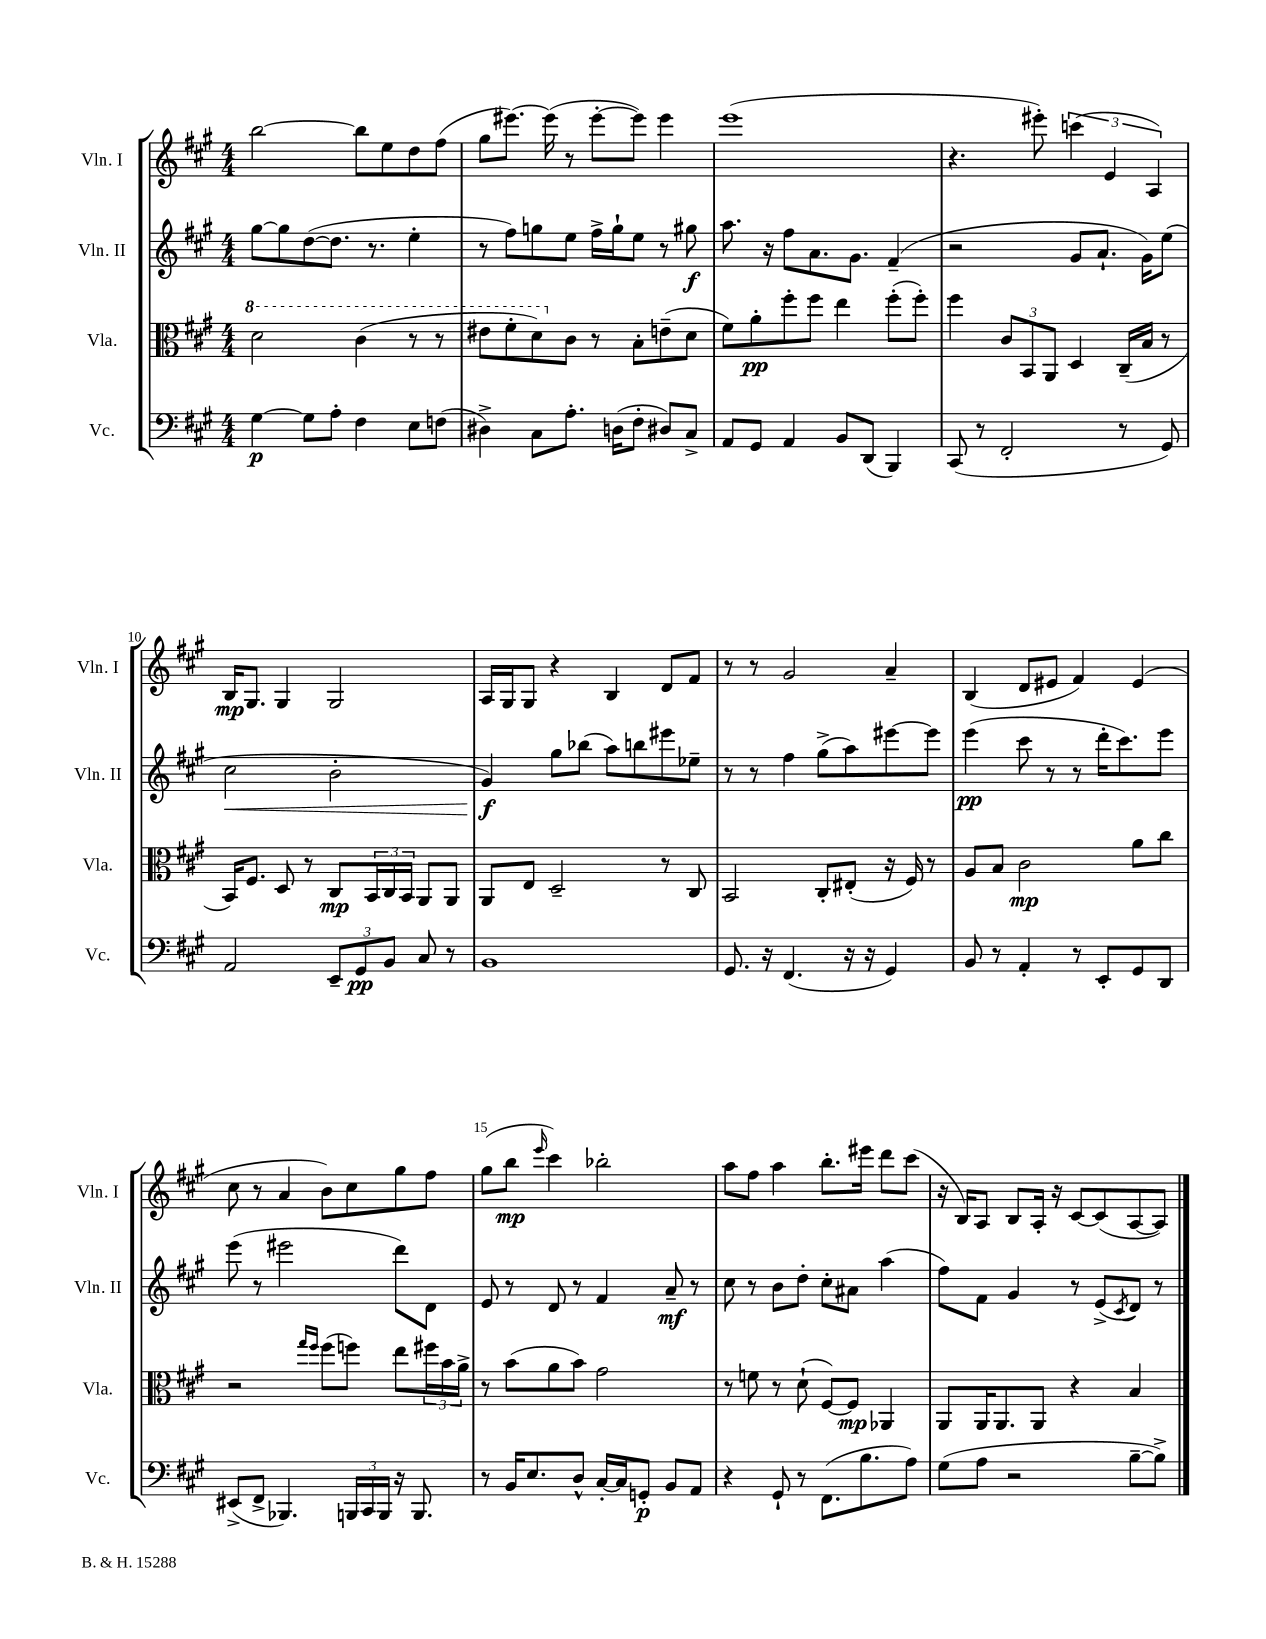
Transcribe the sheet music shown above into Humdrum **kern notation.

**kern	**kern	**kern	**kern
*staff4	*staff3	*staff2	*staff1
*clefF4	*clefC3	*clefG2	*clefG2
*k[f#c#g#]	*k[f#c#g#]	*k[f#c#g#]	*k[f#c#g#]
*M4/4	*M4/4	*M4/4	*M4/4
[4G#\	2dd\	[8gg#\L	[2bb\
.	.	8gg#\]	.
8G#\]L	.	([8dd\	.
8A'\J	.	8.dd\]J	.
4F#\	(4cc#\	.	8bb\]L
.	.	8.r	.
.	.	.	8ee\
8E\L	8r	4ee'\	8dd\
(8F\J	8r	.	(8ff#\J
=	=	=	=
4D#^\)	8ee#\L	8r	8gg#\L
.	8ff#'\	8ff#\L)	[8.eee#\J)
8C#\L	8dd\)	8gg\	.
.	.	.	(16eee#\]
8.A'\J	8c#\J	8ee\J	8r
.	8r	16ff#^\LL	[8eee#'\L
(16D\LK	.	16gg`\J	.
8F#'\J	8B'\L	8ee\J	8eee#\]J)
8D#/L)	(8e~\	8r	4eee#\
8C#^/J	8d\J	8gg#\	.
=	=	=	=
8AA/L	8f#\L)	8.aa\	(1eee
8GG#/J	8a'\	.	.
.	.	16r	.
4AA/	8ff#'\	8ff#\L	.
.	8ff#\J	8.a\	.
8BB/L	4ee\	.	.
.	.	8.g#\J	.
(8DD/J	.	.	.
4BBB/)	(8ff#'\L	(4f#~/	.
.	8ff#'\J)	.	.
=	=	=	=
(8CC#/	4ff#\	2r	4.r
8r	.	.	.
2FF#'/	12c#/L	.	.
.	12BB/	.	.
.	.	.	8eee#'\)
.	12AA/J	.	.
.	4D/	8g#/L	(6ccc\
.	.	8.a`/J	.
.	.	.	6e/
8r	(16C#~/LL	.	.
.	16B/JJ	16g#\LK)	.
.	.	.	6A/)
8GG#/)	8r	(8ee\J	.
=	=	=	=
2AA/	16BB/LK)	2cc#\	16B/LK
.	8.F#/J	.	8.G#/J
.	8D/	.	4G#/
.	8r	.	.
12EE~/L	8C#/L	2b'\	2G#/
12GG#/	.	.	.
.	24BB/L	.	.
12BB/J	24C#/	.	.
.	24BB/JJ	.	.
8C#/	8AA/L	.	.
8r	8AA/J	.	.
=	=	=	=
1BB	8AA/L	4g#/)	16A/LL
.	.	.	16G#/J
.	8E/J	.	8G#/J
.	2D~/	8gg#\L	4r
.	.	(8bb-\J	.
.	.	8aa\L)	4B/
.	.	8bb\	.
.	8r	8eee#\	8d/L
.	8C#/	8ee-~\J	8f#/J
=	=	=	=
8.GG#/	2BB/	8r	8r
.	.	8r	8r
16r	.	.	.
(4.FF#/	.	4ff#\	2g#/
.	8C#'/L	(8gg#^\L	.
16r	(8E#'/J	8aa\)	.
16r	.	.	.
4GG#/)	16r	[8eee#\	4a~/
.	16F#/)	.	.
.	8r	8eee#\]J	.
=	=	=	=
8BB/	8A/L	(4eee\	(4B/
8r	8B/J	.	.
4AA'/	2c#\	8ccc#\	8d/L
.	.	8r	8e#/J
8r	.	8r	4f#/)
8EE'/L	.	16ddd'\LK	.
.	.	8.ccc#\)	.
8GG#/	8a\L	.	(4e#/
8DD/J	8cc#\J	8eee\J	.
=	=	=	=
(8EE#^/L	2r	(8eee\	8cc#\
8FF#^/J	.	8r	8r
4.BBB-/)	.	2eee#\	4a/
.	16qqgg#/LL	.	.
.	16qqff#/JJ	.	.
.	(8ff#\L	.	8b\L)
24BBB/LL	8ff\J)	.	8cc#\
24CC#/	.	.	.
24BBB/JJ	.	.	.
16r	8ee\L	8ddd\L)	8gg#\
8.BBB/	.	.	.
.	24ff#\L	8d\J	8ff#\J
.	24b\	.	.
.	24a^\JJ	.	.
=	=	=	=
8r	8r	8e/	(8gg#\L
16BB/LK	(8b\L	8r	8bb\J
8.E/	.	.	.
.	.	.	16qqeee/
.	8a\	8d/	4ccc#\)
8D^^/J	8b\J)	8r	.
[16C#'/LL	2g#\	4f#/	2bb-'\
16C#/]J	.	.	.
8GG'/J	.	.	.
8BB/L	.	8a~/	.
8AA/J	.	8r	.
=	=	=	=
4r	8r	8cc#\	8aa\L
.	8f\	8r	8ff#\J
8GG#`/	8r	8b\L	4aa\
8r	(8d`\	8dd'\J	.
(8.FF#\L	[8F#/L)	8cc#'\L	8.bb'\L
.	8F#/]J	8a#\J	.
8.B\	.	.	16eee#\Jk
.	4AA-/	(4aa\	8ddd\L
8A\J)	.	.	(8ccc#\J
=	=	=	=
(8G#\L	8AA/L	8ff#\L)	16r
.	.	.	16B/LK)
8A\J	16AA/K	8f#\J	8A/J
.	8.AA/	.	.
2r	.	4g#/	8B/L
.	8AA/J	.	16A'/Jk
.	.	.	16r
.	4r	8r	[8c#/L
.	.	(8e^/L	(8c#/]
.	.	8qc#/	.
[8B~\L	4B/	8d/J)	[8A/
8B^\]J)	.	8r	8A/]J)
==	==	==	==
*-	*-	*-	*-
